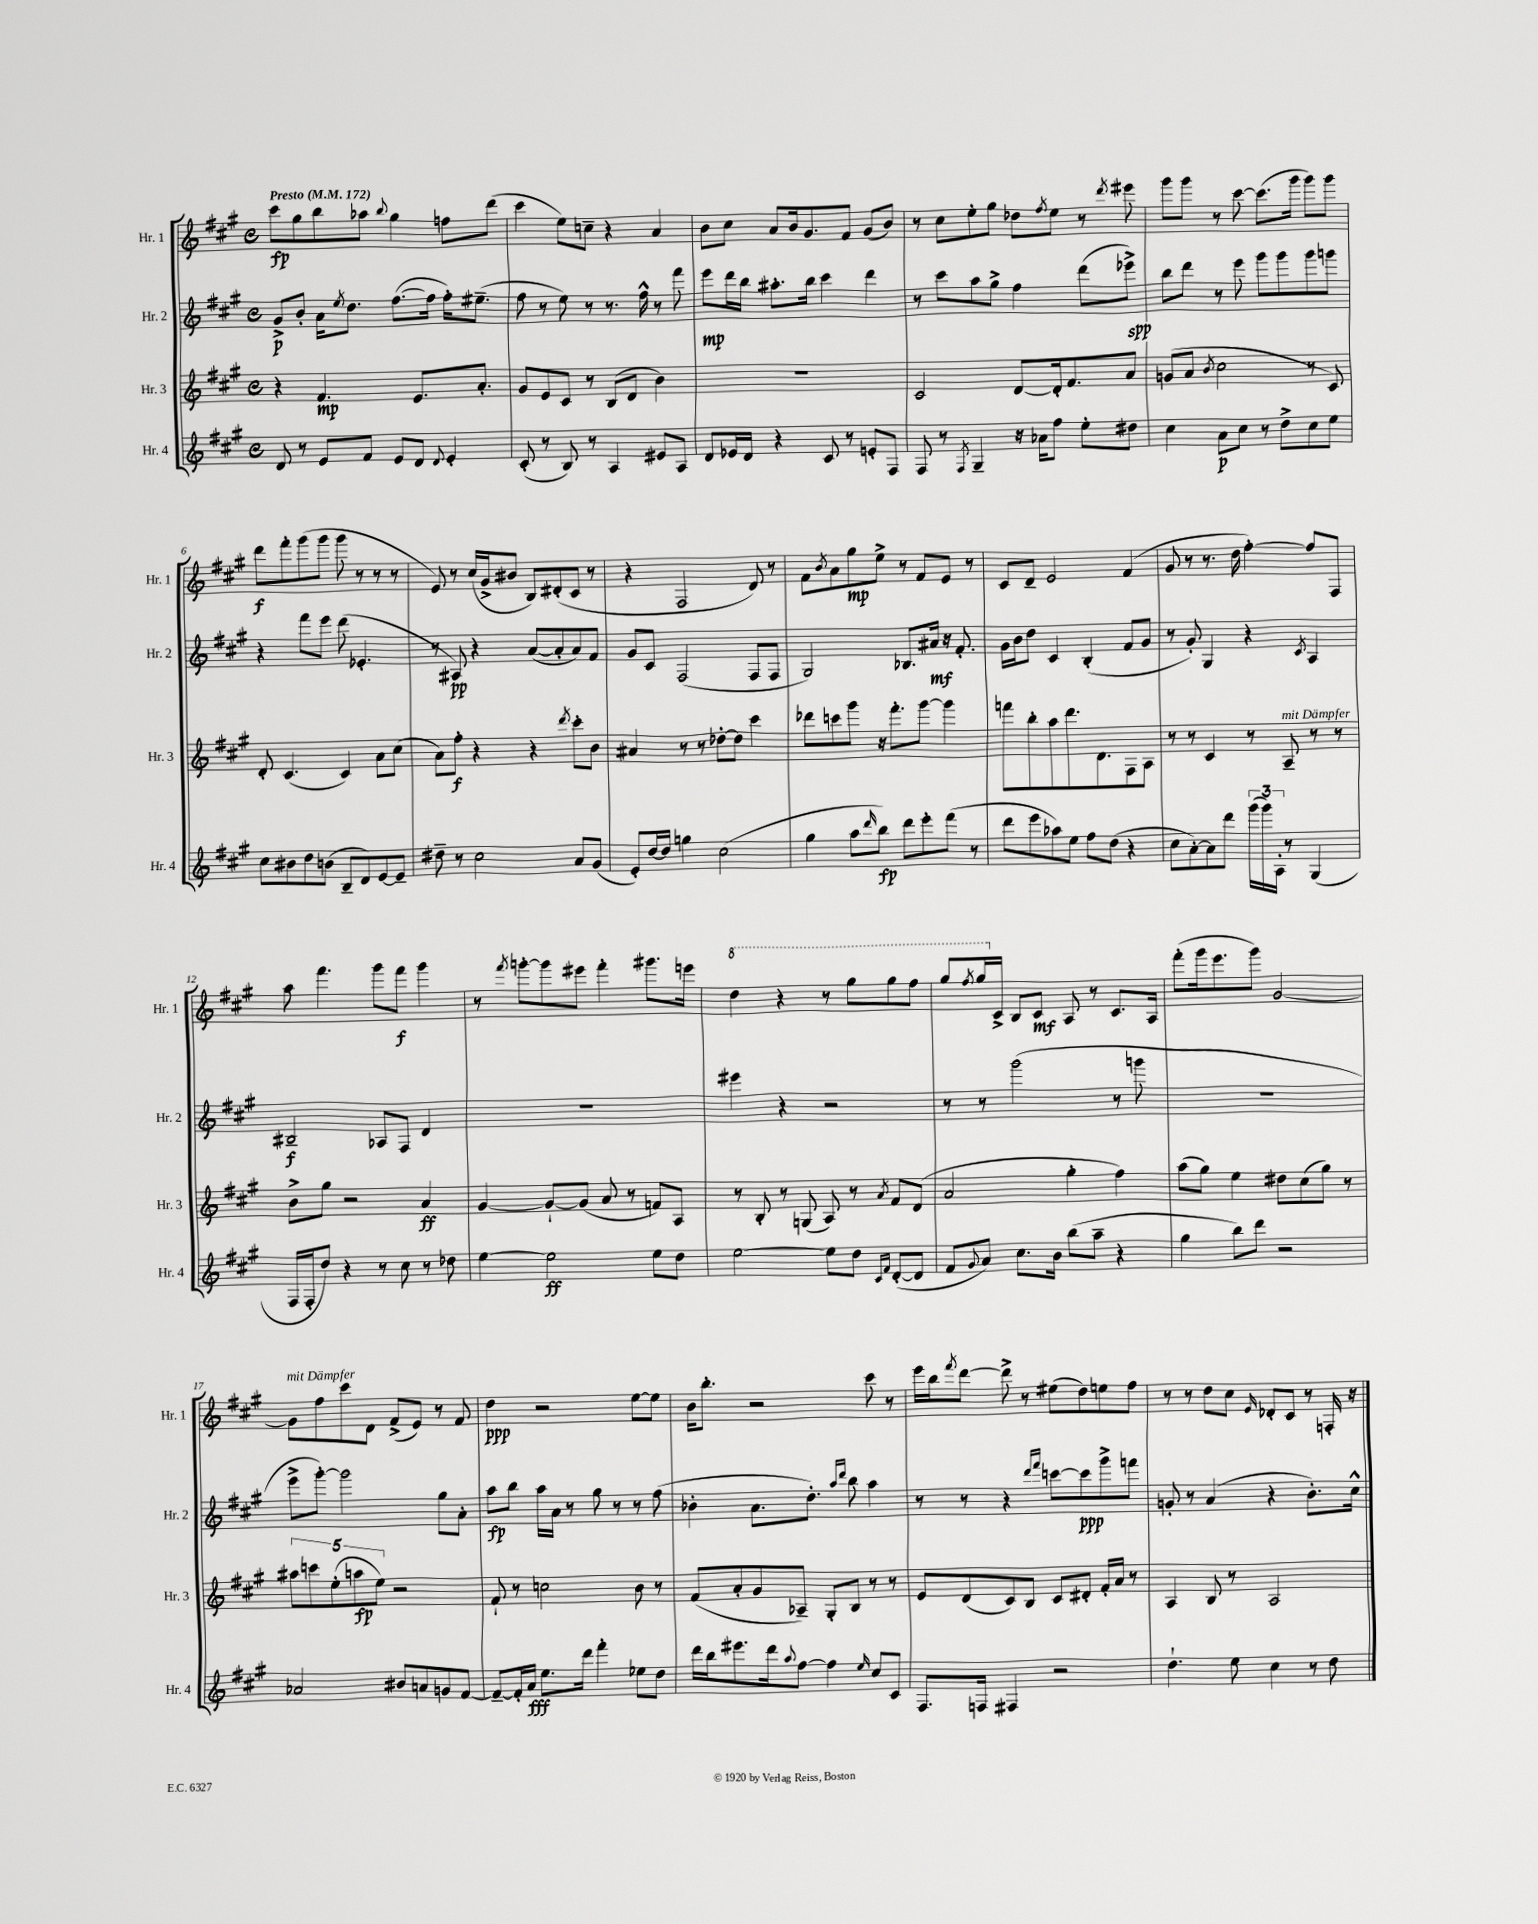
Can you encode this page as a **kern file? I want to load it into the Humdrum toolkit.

**kern	**kern	**kern	**kern
*staff4	*staff3	*staff2	*staff1
*clefG2	*clefG2	*clefG2	*clefG2
*k[f#c#g#]	*k[f#c#g#]	*k[f#c#g#]	*k[f#c#g#]
*M4/4	*M4/4	*M4/4	*M4/4
*met(c)	*met(c)	*met(c)	*met(c)
*MM172	*MM172	*MM172	*MM172
8d	4r	8g#^	8ccc#
8r	.	8b'	8gg#
8e	4.f#	16a	8bb
.	.	8qee	.
.	.	8.dd	.
8f#	.	.	8aa-
.	.	.	8qqbb
8e	.	([8.ff#	4gg#
8d	8.e	.	.
.	.	16ff#]	.
8qqd	.	.	.
4e'	.	16ff#')	8ff
.	8.a'	(8.ee#~	.
.	.	.	(8ddd
=	=	=	=
(8c#'	8g#	8ff#	4ccc#
8r	8e	8r	.
8B)	8c#	8ee)	8ee)
8r	8r	8r	8cc~
4A	(8B	8.r	4r
.	8d	.	.
.	.	16ff#^^	.
8e#	4b)	8r	4a
8A	.	8fff#	.
=	=	=	=
8d	1r	8eee	8b
16e-	.	16ddd	8cc#
16d	.	16bb	.
4r	.	8.aa#'	8a
.	.	.	16b
.	.	16bb	8.g#
8c#	.	4ccc#	.
8r	.	.	8f#
8e'	.	4ddd	(8g#
8F#	.	.	8b)
=	=	=	=
8F#	2c#	8r	8r
8r	.	8ccc#	8cc#
8qF#	.	.	.
4G#~	.	8aa	8ee'
.	.	8gg#^	8gg#
16r	[8d	4ff#	8dd-
16a-	.	.	.
.	.	.	8qff#
8ff#	16d']	.	8ee
.	8.f#	.	.
8ee'	.	(8ddd	8r
.	.	.	8qddd
8dd#	8a	8eee-^)	8eee#
=	=	=	=
4cc#	(8g	8bb	8ggg#
.	8a	8ddd	8ggg#
.	8qb	.	.
8a	2cc#	8r	8r
8cc#	.	8eee	[8ccc#
8r	.	8ggg#	(8.ccc#]
8dd^	.	8ggg#	.
.	.	.	16ggg#
8cc#	8r	8ggg#	8ggg#)
8ee	8c#)	8ggg	8ggg#
=	=	=	=
8cc#	8d'	4r	8ddd
8b#	(4.c#	.	8fff#'
8dd	.	8fff#	(8ggg#
(8b	.	8eee	8ggg#
8B~	4c#)	(8ddd	8ggg#
8d)	.	4.e-'	8r
[8e	8a	.	8r
8e~]	(8cc#	.	8r
=	=	=	=
8dd#~	8a)	8r	8e)
8r	8ff#'	8A#)	8r
2cc#	4r	4r	(16cc#
.	.	.	16g#^
.	.	.	8b#
.	4r	([8a	8B)
.	.	8a']	(8d#'
.	8qddd	.	.
8a	8ccc#'	8a)	8c#
(8g#	8b	8f#	8r
=	=	=	=
8e')	4a#	8g#	4r
[16dd	.	8c#	.
16dd]	.	.	.
4gg	8r	(2F#	2F#
.	8r	.	.
(2cc#	[8dd-'	.	.
.	8dd-]	.	.
.	4ccc#	8F#	8d)
.	.	8F#	8r
=	=	=	=
4gg#	8ddd-	2G#)	8f#
.	.	.	8qb
.	8ccc	.	8a
8aa	8ggg#	.	8gg#
16qqddd	.	.	.
8bb)	16r	.	8ee^
.	8.fff#'	.	.
8ddd	.	8.B-	8r
8eee'	[8ggg#	.	8f#
.	.	16a#	.
(8fff#	4ggg#]	16r	8e
.	.	8.f#'	.
8r	.	.	8r
=	=	=	=
8ddd	8fff	16g#	8c#
.	.	16b	.
8eee	8bb'	8dd	8d~
8aa-)	8aa	4c#	2e
8ee	8.ddd	.	.
8ff#	.	(4B'	.
.	8.d	.	.
(8dd	.	.	.
4r	8F#	8f#	(4f#
.	8A	8g#	.
=	=	=	=
8cc#	8r	8r	8g#
[8a')	8r	8g#')	8r
8a]	4c#	4G#	8.r
8ddd	.	.	.
.	.	.	16dd
(24ggg#	8r	4r	[4ff#')
24ggg#)	.	.	.
24A'	.	.	.
8r	8A~	.	.
.	.	8qc#	.
(4G#	8r	4A	8ff#]
.	8r	.	8F#
=	=	=	=
16F#	8b^	2B#~	8aa
16F#'	.	.	.
8dd)	8gg#	.	4.fff#
4r	2r	.	.
8r	.	8A-	8ggg#
8cc#	.	8F#	8fff#
8r	4a	4d	4ggg#
8dd-	.	.	.
=	=	=	=
[4ee	[4g#	1r	8r
.	.	.	8qfff#
.	.	.	[8ggg'
2ee]	8g#`_	.	8ggg]
.	(8g#]	.	8eee#
.	8a	.	4fff#'
.	8r	.	.
8ee	8f)	.	8.ggg#
8dd	8A	.	.
.	.	.	16eee
=	=	=	=
[2ee	8r	4eee#	4ddd
.	8B'	.	.
.	8r	4r	4r
.	(8G	.	.
8ee]	8A)	2r	8r
8dd	8r	.	8ggg#
16qqc#	.	.	.
16qqf#	8qa	.	.
([8d'	8f#	.	8ggg#
8d]	(8d	.	8fff#
=	=	=	=
8f#	2a	8r	8ggg#
8qqg#	.	.	8qfff#
8a)	.	8r	16ggg#
.	.	.	16c#^
8.cc#	.	(2ggg#	8B
.	.	.	8c#
16b	.	.	.
(8bb	4gg#'	.	8A
8aa~	.	.	8r
4r	4ff#)	8r	8.c#
.	.	8ggg	.
.	.	.	16A
=	=	=	=
4gg#	(8aa	1r	(8fff#'
.	8gg#)	.	16ggg#
.	.	.	8.eee
8bb)	4ee	.	.
8ddd	.	.	8ggg#)
2r	8dd#	.	[2g#
.	(8cc#	.	.
.	8gg#)	.	.
.	8r	.	.
=	=	=	=
2a-	10aa#	8eee^	8g#]
.	10ccc	.	.
.	.	[8ggg#')	8ff#
.	(10ee'	.	.
.	.	2ggg#]	8ccc#
.	10aa	.	.
.	.	.	8d
.	10ee)	.	.
8b#	2r	.	(8f#^
8a	.	.	8e)
8g	.	8gg#	8r
[8f#	.	8a'	8f#
=	=	=	=
8f#~_	8f#`	8aa	4dd
16f#']	8r	8bb	.
16a	.	.	.
8.ee	2cc	16aa	2r
.	.	16a	.
.	.	8r	.
16ddd	.	.	.
4fff#'	.	8gg#	.
.	.	8r	.
8ee-	8b	8r	[8ee
8dd	8r	(8ff#	8ee]
=	=	=	=
16ddd	(8f#	4b-'	16b
16bb	.	.	8.bb'
8.eee#	8a'	.	.
.	8g#	8.a	2r
16ddd	.	.	.
8qqaa	.	.	.
[8ff#	8A-~)	.	.
.	.	8.dd')	.
4ff#]	8G#'	.	.
.	.	16qqaa	.
.	.	16qqddd	.
.	8B	8bb	.
16qqee	.	.	.
8cc#	8r	4aa	8ccc#
8c#	8r	.	8r
=	=	=	=
8.F#	8e	8r	16eee
.	.	.	16bb
.	.	.	8qfff#
.	(8d	8r	[8ddd
16F	.	.	.
4F#	8c#)	4r	8ddd^]
.	8B	.	8r
.	.	16qqddd	.
.	.	16qqfff#	.
2r	8c#	[8ccc	(8ee#
.	8d#'	8ccc]	8dd)
.	16f#'	8ggg#^	8ee
.	16a	.	.
.	8r	8fff	8ff#
=	=	=	=
4.dd`	4A	8g'	8r
.	.	8r	8r
.	8B	(4a	8dd
8ee	8r	.	8cc#
.	.	.	16qqe
4cc#	2A	4r	8d-'
.	.	.	8c#
8r	.	8.b')	8r
8dd	.	.	16F'
.	.	16cc#^^	16r
==	==	==	==
*-	*-	*-	*-
